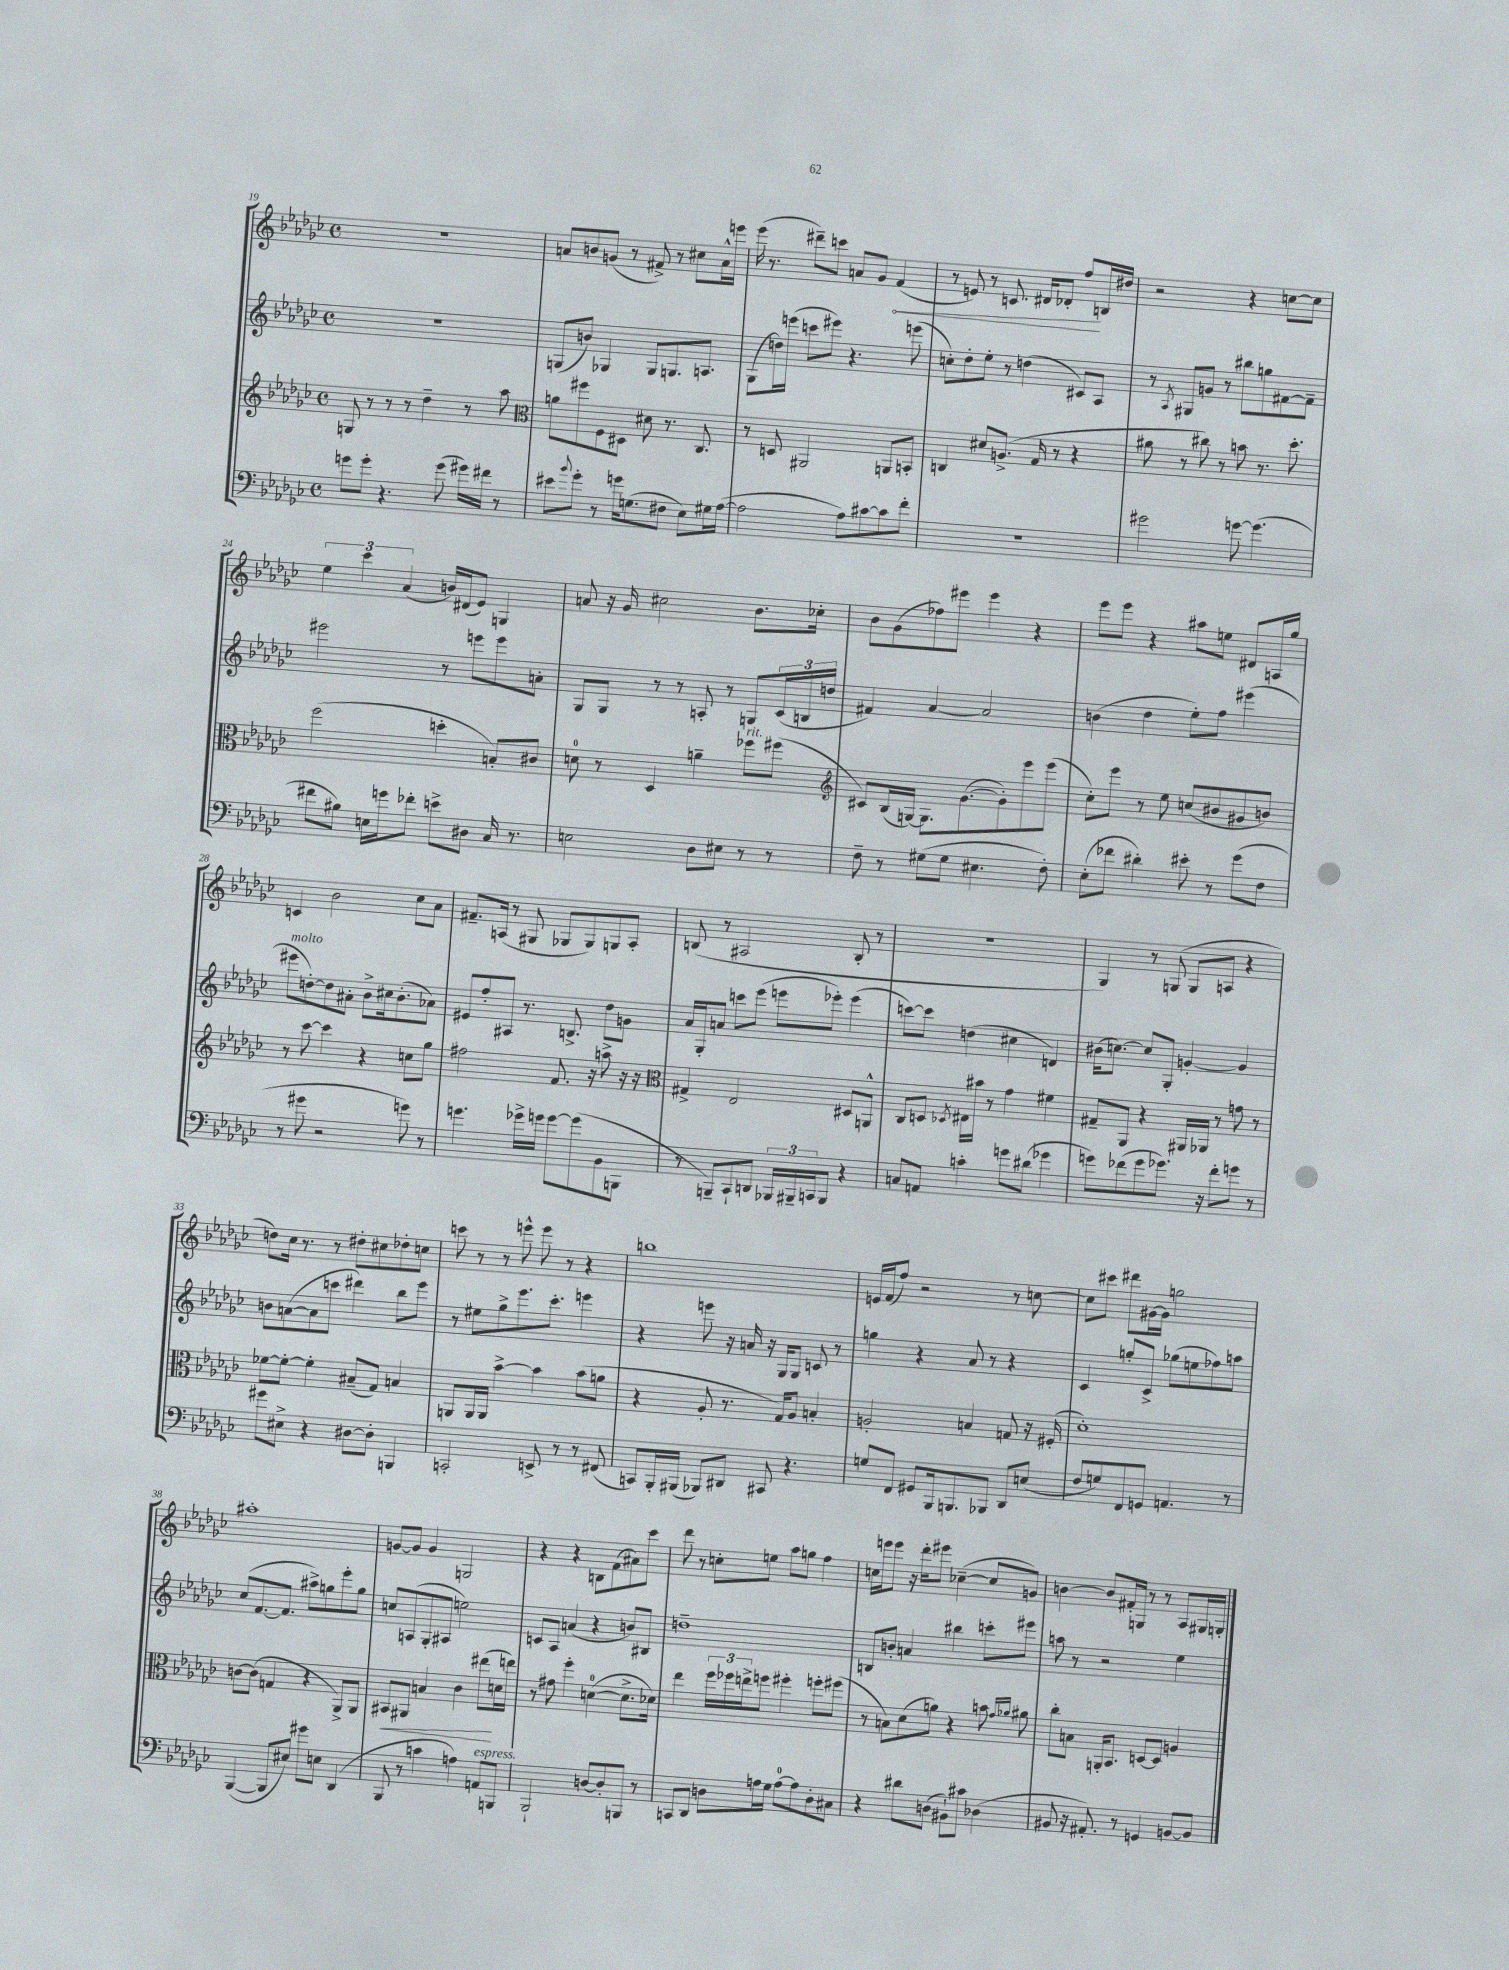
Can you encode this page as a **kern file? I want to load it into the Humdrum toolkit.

**kern	**kern	**kern	**kern
*staff4	*staff3	*staff2	*staff1
*clefF4	*clefG2	*clefG2	*clefG2
*k[b-e-a-d-g-c-]	*k[b-e-a-d-g-c-]	*k[b-e-a-d-g-c-]	*k[b-e-a-d-g-c-]
*M4/4	*M4/4	*M4/4	*M4/4
*met(c)	*met(c)	*met(c)	*met(c)
8g	8G	1r	1r
8g'	8r	.	.
4.r	8r	.	.
.	8r	.	.
.	4dd-~	.	.
(8g	.	.	.
16g#)	8r	.	.
16f#	.	.	.
8r	8aa-	.	.
=	=	=	=
*	*clefC3	*	*
8e#	8a	(8G	8a
8qqb-	.	.	.
8g-'	8ff#	8b)	8b
8r	8F	4G-	(8g
16g	8D#	.	8r
(8.G	.	.	.
.	8d#	8G-	8f#^)
8F#	8.r	8.G	8r
8E-)	.	.	8cc#
.	8.C-	8.A	.
16G#	.	.	16a^^
([16A-	.	.	16eee
=	=	=	=
2A-]	8r	(8G-	(16eee-
.	.	.	8.r
.	8D	16dd)	.
.	.	(16eee	.
.	2AA#	8ccc	8ddd#~)
.	.	8eee#)	8ccc
8A-)	.	4.r	8a
[8c#	.	.	8g-
8c#]	8AA	.	(4f
8f'	8BB'	(8eee	.
=	=	=	=
1r	4C	8cc')	8r
.	.	8dd-'	8e)
.	8d#	8ee-'	8r
.	(8.A^	8r	8.c
.	.	(4dd	.
.	16G-	.	16d#
.	8r	.	8d-'
.	4r	8c#)	8ff
.	.	8A-	16B
.	.	.	16dd#
=	=	=	=
2g#	8a#	8r	2r
.	.	8qA-	.
.	8r	8G#	.
.	8cc#)	8g	.
.	8r	8r	.
[8g	8b	8bb#	4r
(4.g]	8.r	8gg	.
.	.	[8f#	[8cc
.	8.dd-'	.	.
.	.	8f#~]	8cc]
=	=	=	=
8f#	(2ff	2eee#	6ee-
8B#)	.	.	.
.	.	.	6ccc-
16E	.	.	.
16g	.	.	.
.	.	.	(6a-
8f-'	.	.	.
8e^	4dd'	8r	16b)
.	.	.	(16d#
8D#	.	8eee	8e-)
16C-	8B')	8eee	4G
8.r	.	.	.
.	8c#	8a'	.
=	=	=	=
2E	8d	8G-	8a
.	8r	8G-	16r
.	.	.	16g-
.	4D-	8r	2cc#
.	.	8r	.
8D-	4a~	8A'	.
8E#	.	8r	.
8r	8ff-	8G	8.b-
8r	(8ff#	(24c-	.
.	.	24B	.
.	.	.	16cc-'
.	.	24dd	.
=	=	=	=
*	*clefG2	*	*
8F~	8c#)	4f#)	8b-
8r	(16B-	.	(8g-
.	[16G)	.	.
(8G#	8.G]	[4a-	8ff-)
8G#	.	.	8eee#
.	([8.g-	.	.
4.E#	.	2a-]	4eee#
.	8g-'])	.	.
.	8eee-	.	4r
8F')	(8eee-	.	.
=	=	=	=
(8E-'	8cc-')	(4b	8eee-
8f-	8eee-	.	8eee-
4d#')	8r	4dd-	4r
.	8ee-	.	.
8e#'	(8cc	8ee-')	8aa#
8r	8b#	8ff	8ee
(8g-	8g#	(4eee#	8d#
8F	8b)	.	16A
.	.	.	16gg-
=	=	=	=
8r	8r	8eee#	4c
8g#	[8ccc-	[8dd')	.
2r	4ccc-]	8dd]	2b-
.	.	8a#'	.
.	4r	8b-^	.
.	.	16cc#	.
.	.	(8.b-'	.
8g)	8cc	.	8cc-
8r	8gg-	8a-)	8a-
=	=	=	=
4.g	2ff#	8e#	8.f#~
.	.	8ff'	.
.	.	.	(16A
.	.	8A#	8r
16g-^	.	8.r	8G#
16g	.	.	.
[8g	8.f	.	8G-
.	.	8.B^	.
(8g]	.	.	8G-)
.	16r	.	.
8BB-	8aa^	8dd-	8G
8BBB	16r	8g	8A'
.	16r	.	.
=	=	=	=
*	*clefC3	*	*
8r	4G#^	16a-	(8B
.	.	16G-'	.
8BBB~)	.	8a	8r
8CC-`	2E-	8ccc	2A#
8DD	.	(8eee-	.
24BBB-	.	8eee	.
24BBB#~	.	.	.
24CC	.	.	.
8BBB#	.	8eee-')	.
4r	8D#	(4eee-	8B'
.	8AA^^	.	8r
=	=	=	=
8C	8C-	[8ccc)	1r
8AA	8D	8ccc]	.
.	8qD-	.	.
4c'	16E#	(4dd	.
.	16b#	.	.
.	8r	.	.
8g	4g-	4cc#	.
(8d#	.	.	.
4g-	4f#	4d)	.
=	=	=	=
8g)	8G#~	(16b#	4G-)
.	.	[8.cc)	.
(8f-	8AA-	.	.
8g	4r	8cc]	8r
8.g-)	.	8G-'	(8G
.	16AA#	[4g'	8G
16r	16AA-	.	.
8f-'	8r	.	8A
8g	8g	4g]	4r
8r	8r	.	.
=	=	=	=
8g#	[8f-	8b	8dd)
8E#^	8f-'_	([8a	16cc-
.	.	.	8.r
4r	4f-']	8a]	.
.	.	8ccc	8r
[8D#	(8B#~	4ddd#)	8dd#'
8D#']	8G-)	.	8cc#
4BBB	4B	8bb-	8dd-'
.	.	8eee-	8cc
=	=	=	=
2CC'	8AA	8r	8ccc
.	16AA	8ee#	8r
.	16AA	.	.
.	[4b-^	8gg-^	8r
.	.	8.eee-	8eee^^
8EE^	4b-]	.	8eee
.	.	8.ccc-'	.
8r	.	.	8r
8r	(8b-	4eee	4r
(8FF#	8a	.	.
=	=	=	=
8CC)	4r	4r	1bb
16BBB-'	.	.	.
(16BBB#	.	.	.
8BBB-)	8A-'	8eee	.
8DD#	8.r	16r	.
.	.	16a	.
8CC#	.	16r	.
.	16G-)	16G-	.
4.r	8A-	8G-	.
.	4B'	8c	.
.	.	8r	.
=	=	=	=
8G	2A'	4gg	16e
.	.	.	(16f
8FF	.	.	8ff)
8GG#	.	4r	2r
16BBB-	.	.	.
8.BBB	.	.	.
.	4B	8a-	.
8BBB-	.	8r	.
8DD-	8G	4r	8r
(8E	16r	.	[8cc
.	(16F#'	.	.
=	=	=	=
8F	1d-')	4c-	8cc]
8G)	.	.	8ccc#
8FF	.	8gg'	8ddd#
8GG	.	8c-^	[16g#
.	.	.	16g#]
4.AA	.	(8gg-	2gg
.	.	8ee	.
.	.	8ff-)	.
8r	.	8aa	.
=	=	=	=
([4BBB-	[8c	(8cc-	1aa#'
.	(8c]	[8.f	.
8BBB-]	4G	.	.
.	.	8.f]	.
8E#)	.	.	.
8g#	4r	8aa#^)	.
8E	.	8gg	.
(4DD-	8AA-^)	8eee-'	.
.	8AA-	8gg	.
=	=	=	=
8BBB-	8BB#	8cc	[8g
8r	8AA#	(8A	8g]
4c	4B	8G-'	4g
.	.	8A#	.
4A)	4c-	2ee)	2G
8AA	(8ee#	.	.
8BBB	16d	.	.
.	16ee)	.	.
=	=	=	=
2BBB-`	8r	8c	4r
.	8g#	8A-	.
.	4ff'	(4a	4r
[8D	([4d	4r	8B
8D']	.	.	(8f
8BBB	8.d^]	8b)	8a#)
8r	.	8B#	8ccc-
.	16d-)	.	.
=	=	=	=
8CC	4ee-	1dd~	8ddd-
8DD-	.	.	8r
8D	24ff	.	8cc'
.	24ff-	.	.
.	24ee^	.	.
16A	8ff	.	8ee
16G-	.	.	.
[8A	4ff#'	.	8aa-
8A]	.	.	8gg
8D'	8ff'	.	4ff
8C#	(8ff#	.	.
=	=	=	=
4r	8r	8B	16cc
.	.	.	16eee
.	8B)	8b'	8eee
8d#	(8d-	4a	16r
.	.	.	16ddd-'
(8D	8a)	.	8eee#
8BB#`)	4r	4bb#	([4cc-~
8c#	.	.	.
(4D-	8b	8ccc'	8cc-]
.	16qqg-	.	.
.	16qqa-	.	.
.	8a#	8eee#	8g)
=	=	=	=
8BB#	8cc-'	8aa	[4b
16r	8B	8r	.
8.AA#')	.	.	.
.	16AA'	2r	8b]
.	8.BB-	.	.
8r	.	.	16f#'
.	.	.	16G
4GG	[8D	.	8r
.	8D]	.	8r
[8BB	4A	4ee-	8A-
8BB]	.	.	16G#
.	.	.	16G'
==	==	==	==
*-	*-	*-	*-
